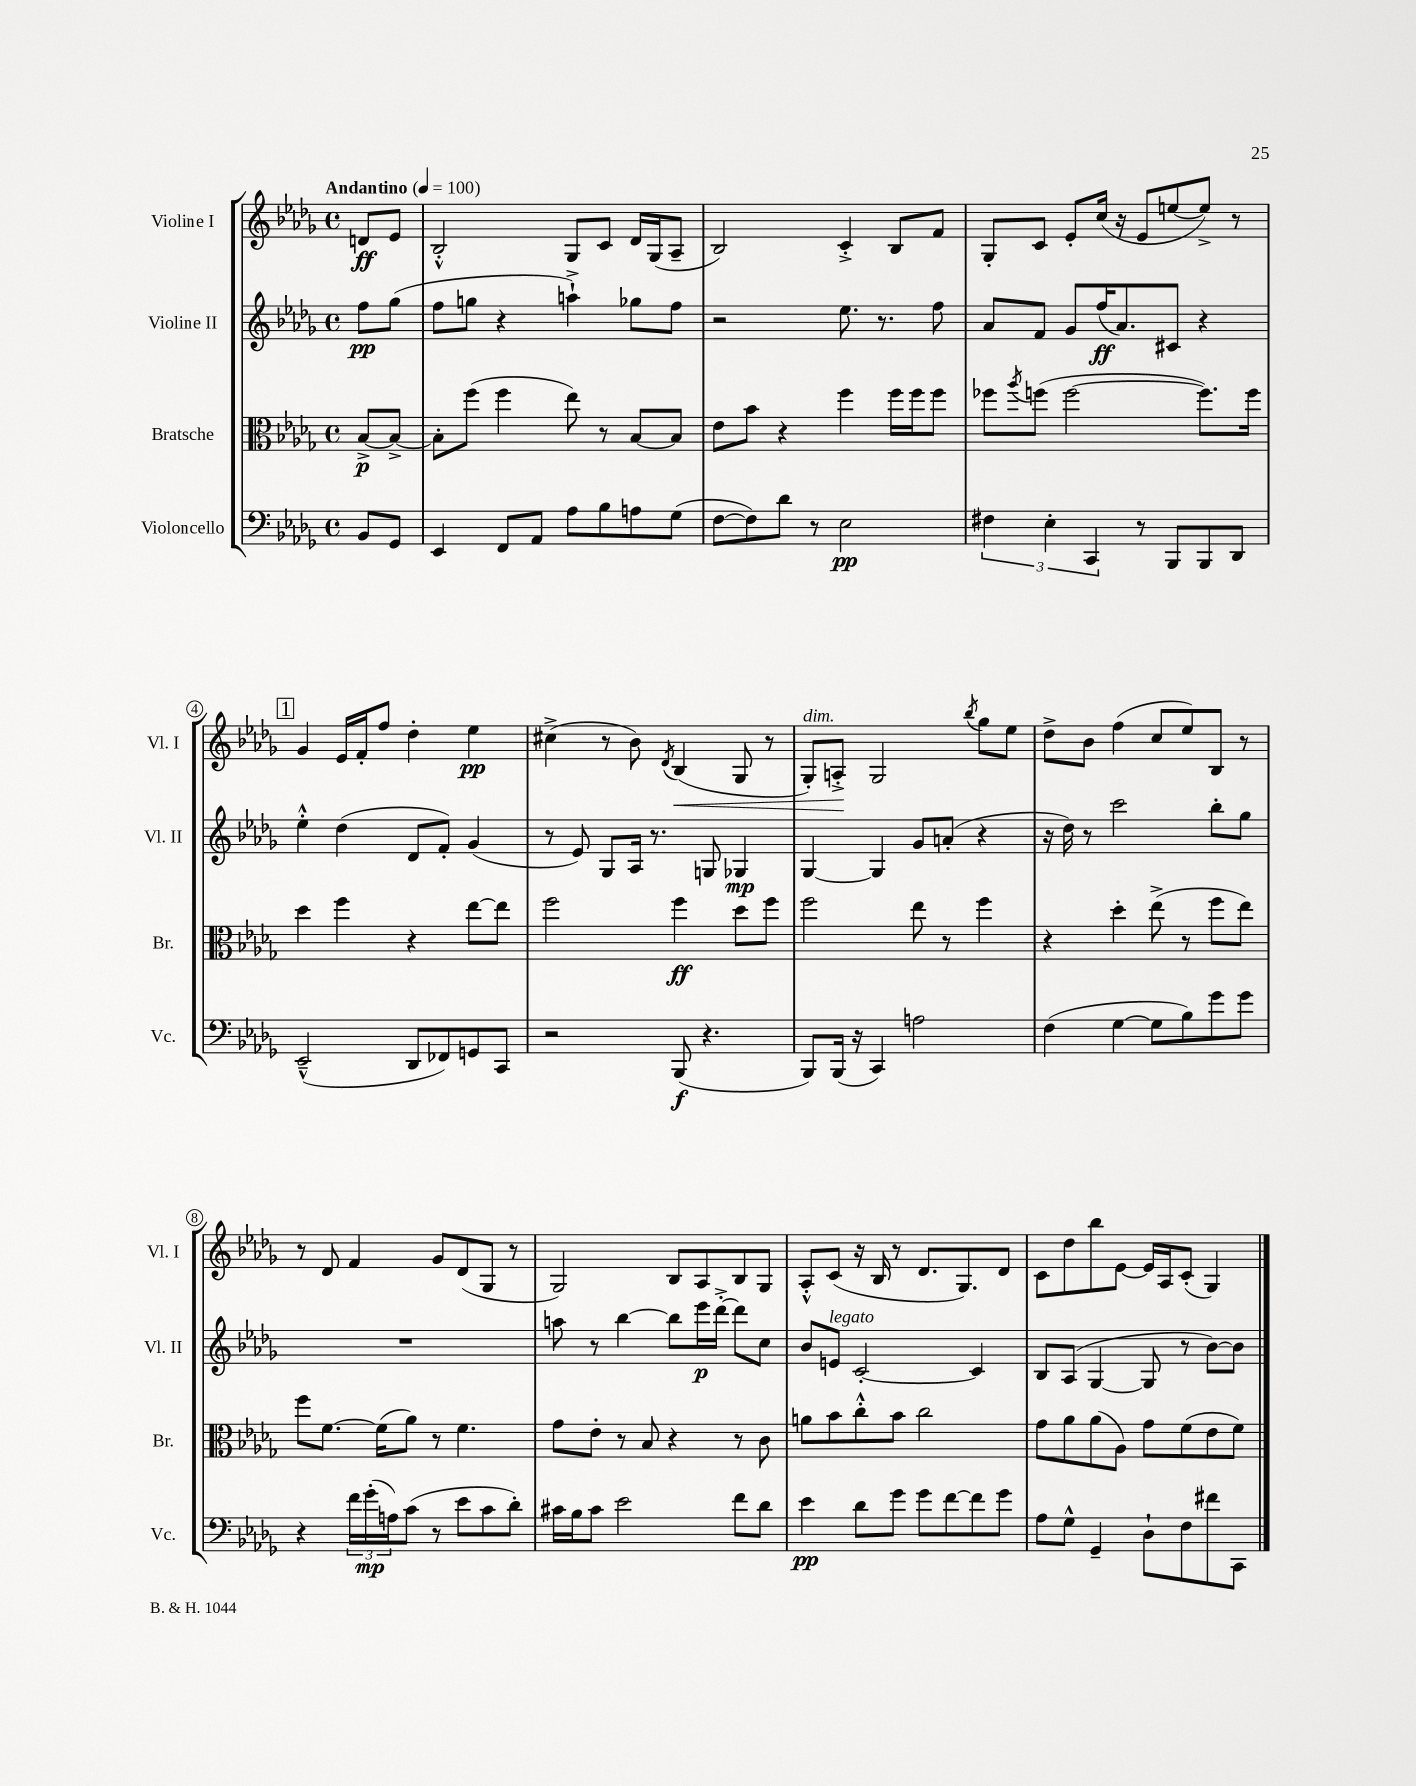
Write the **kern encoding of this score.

**kern	**dynam	**kern	**dynam	**kern	**dynam	**kern	**dynam
*part4	*part4	*part3	*part3	*part2	*part2	*part1	*part1
*staff4	*staff4	*staff3	*staff3	*staff2	*staff2	*staff1	*staff1
*I"Violoncello	*	*I"Bratsche	*	*I"Violine II	*	*I"Violine I	*
*I'Vc.	*	*I'Br.	*	*I'Vl. II	*	*I'Vl. I	*
*clefF4	*	*clefC3	*	*clefG2	*	*clefG2	*
*k[b-e-a-d-g-]	*	*k[b-e-a-d-g-]	*	*k[b-e-a-d-g-]	*	*k[b-e-a-d-g-]	*
*M4/4	*	*M4/4	*	*M4/4	*	*M4/4	*
*met(c)	*	*met(c)	*	*met(c)	*	*met(c)	*
*MM100	*	*MM100	*	*MM100	*	*MM100	*
=	=	=	=	=	=	=	=
!	!	!	!	!	!	!LO:TX:a:B:t=Andantino	!
8BB-/L	.	[8B-^/L	p	8ff\L	pp	8dn/L	ff
8GG-/J	.	8B-^/J_	.	(8gg-\J	.	8e-/J	.
=1	=1	=1	=1	=1	=1	=1	=1
4EE-/	.	8B-'\L]	.	8ff\L	.	2B-'^^/	.
.	.	(8ff\J	.	8ggn\J	.	.	.
8FF/L	.	4ff\	.	4r	.	.	.
8AA-/J	.	.	.	.	.	.	.
8A-\L	.	8ee-\)	.	4aan`^\)	.	8G-/L	.
8B-\	.	8r	.	.	.	8c/J	.
8An\	.	[8B-/L	.	8gg-X\L	.	16d-/LL	.
.	.	.	.	.	.	(16G-/J	.
(8G-\J	.	8B-/J]	.	8ff\J	.	8A-~/J	.
=2	=2	=2	=2	=2	=2	=2	=2
[8F\L	.	8e-\L	.	2r	.	2B-/)	.
8F\])	.	8b-\J	.	.	.	.	.
8d-\J	.	4r	.	.	.	.	.
8r	.	.	.	.	.	.	.
2E-\	pp	4ff\	.	8.ee-\	.	4c'^/	.
.	.	.	.	8.r	.	.	.
.	.	16ff\LL	.	.	.	8B-/L	.
.	.	16ff\J	.	.	.	.	.
.	.	8ff\J	.	8ff\	.	8f/J	.
=3	=3	=3	=3	=3	=3	=3	=3
6F#X\	.	8ff-X\L	.	8a-/L	.	8G-'/L	.
.	.	8qaa-/	.	.	.	.	.
.	.	(8ffn\J	.	8f/J	.	8c/J	.
6E-'\	.	.	.	.	.	.	.
.	.	[2ff\	.	8g-/L	.	8e-'/L	.
6CC/	.	.	.	.	.	.	.
.	.	.	.	(16ff/K	ff	(16cc/Jk	.
.	.	.	.	8.a-/)	.	16r	.
8r	.	.	.	.	.	8e-/L	.
8BBB-/L	.	.	.	8c#X/J	.	[8een/	.
8BBB-/	.	8.ff\L])	.	4r	.	8ee^/J])	.
8DD-/J	.	.	.	.	.	8r	.
.	.	16ff\Jk	.	.	.	.	.
!!LO:LB:g=z
!!LO:REH:place=s1:t=1
=4	=4	=4	=4	=4	=4	=4	=4
(2EE-~^^/	.	4dd-\	.	4ee-'^^\	.	4g-/	.
.	.	4ff\	.	(4dd-\	.	16e-/LL	.
.	.	.	.	.	.	16f'/J	.
.	.	.	.	.	.	8ff/J	.
8DD-/L	.	4r	.	8d-/L	.	4dd-'\	.
8FF-X/)	.	.	.	8f'/J)	.	.	.
8GGn/	.	[8ee-\L	.	(4g-/	.	4ee-\	pp
8CC/J	.	8ee-\J]	.	.	.	.	.
=5	=5	=5	=5	=5	=5	=5	=5
2r	.	2ff\	.	8r	.	(4cc#X^\	.
.	.	.	.	8e-/)	.	.	.
.	.	.	.	8G-/L	.	8r	.
.	.	.	.	16A-/Jk	.	8b-\)	.
.	.	.	.	8.r	.	.	.
.	.	.	.	.	.	8qd-/	.
!	!	!	!	!	!	!	!LO:HP:b
(8BBB-/	f	4ff\	ff	.	.	(4B-/	<
4.r	.	.	.	8Gn/	.	.	.
.	.	8dd-\L	.	4G-X/	mp	8G-/	.
.	.	8ff\J	.	.	.	8r	.
=6	=6	=6	=6	=6	=6	=6	=6
!	!	!	!	!	!	!LO:TX:a:i:t=dim.	!
8BBB-/L)	.	2ff\	.	[4G-/	.	8G-'/L)	.
(16BBB-/Jk	.	.	.	.	.	8An'^/J	.
16r	.	.	.	.	.	.	.
4CC/)	.	.	.	4G-/]	.	2G-/	[
2An\	.	8ee-\	.	8g-/L	.	.	.
.	.	8r	.	(8an'/J	.	.	.
.	.	.	.	.	.	8qbb-/	.
.	.	4ff\	.	4r	.	8gg-\L	.
.	.	.	.	.	.	8ee-\J	.
=7	=7	=7	=7	=7	=7	=7	=7
(4F\	.	4r	.	16r	.	8dd-^\L	.
.	.	.	.	16dd-\)	.	.	.
.	.	.	.	8r	.	8b-\J	.
[4G-\	.	4dd-'\	.	2ccc\	.	(4ff\	.
8G-\L]	.	(8ee-^\	.	.	.	8cc/L	.
8B-\)	.	8r	.	.	.	8ee-/)	.
8g-\	.	8ff\L	.	8bb-'\L	.	8B-/J	.
8g-\J	.	8ee-\J)	.	8gg-\J	.	8r	.
!!LO:LB:g=z
=8	=8	=8	=8	=8	=8	=8	=8
4r	.	8ff\L	.	1r	.	8r	.
.	.	[8.f\J	.	.	.	8d-/	.
24f\LL	.	.	.	.	.	4f/	.
(24g-'\	mp	.	.	.	.	.	.
.	.	(16f\KL]	.	.	.	.	.
24An\J)	.	.	.	.	.	.	.
(8c\J	.	8a-\J)	.	.	.	.	.
8r	.	8r	.	.	.	8g-/L	.
8e-\L	.	4.f\	.	.	.	(8d-/	.
8c\	.	.	.	.	.	8G-/J	.
8d-'\J)	.	.	.	.	.	8r	.
=9	=9	=9	=9	=9	=9	=9	=9
16c#X\LL	.	8g-\L	.	8aan\	.	2G-/)	.
16B-\J	.	.	.	.	.	.	.
8c#\J	.	8e-'\J	.	8r	.	.	.
2e-\	.	8r	.	[4bb-\	.	.	.
.	.	8B-/	.	.	.	.	.
.	.	4r	.	8bb-\L]	.	8B-/L	.
.	.	.	.	16eee-\L	p	8A-/	.
.	.	.	.	[16ddd-'^\JJ	.	.	.
8f\L	.	8r	.	8ddd-\L]	.	8B-/	.
8d-\J	.	8c\	.	8cc\J	.	8G-/J	.
=10	=10	=10	=10	=10	=10	=10	=10
4e-\	pp	8an\L	.	8b-/L	.	8A-'^^/L	.
!	!	!	!	!LO:TX:a:i:t=legato	!	!	!
.	.	8b-\	.	8en/J	.	(8c/J	.
8d-\L	.	8cc'^^\	.	[2c'/	.	16r	.
.	.	.	.	.	.	16B-/	.
8g-\J	.	8b-\J	.	.	.	8r	.
8g-\L	.	2cc\	.	.	.	8.d-/L	.
[8f\	.	.	.	.	.	.	.
.	.	.	.	.	.	8.G-/)	.
8f\]	.	.	.	4c/]	.	.	.
8g-\J	.	.	.	.	.	8d-/J	.
=11	=11	=11	=11	=11	=11	=11	=11
8A-\L	.	8g-\L	.	8B-/L	.	8c\L	.
8G-^^\J	.	8a-\	.	(8A-/J	.	8dd-\	.
4GG-~/	.	(8a-\	.	[4G-/	.	8bb-\	.
.	.	8A-\J)	.	.	.	[8e-\J	.
8D-`\L	.	8g-\L	.	8G-/]	.	16e-/LL]	.
.	.	.	.	.	.	16A-/J	.
8F\	.	(8f\	.	8r	.	(8c'/J	.
8f#X\	.	8e-\	.	[8b-\L)	.	4G-/)	.
8CC\J	.	8f\J)	.	8b-\J]	.	.	.
==	==	==	==	==	==	==	==
*-	*-	*-	*-	*-	*-	*-	*-
